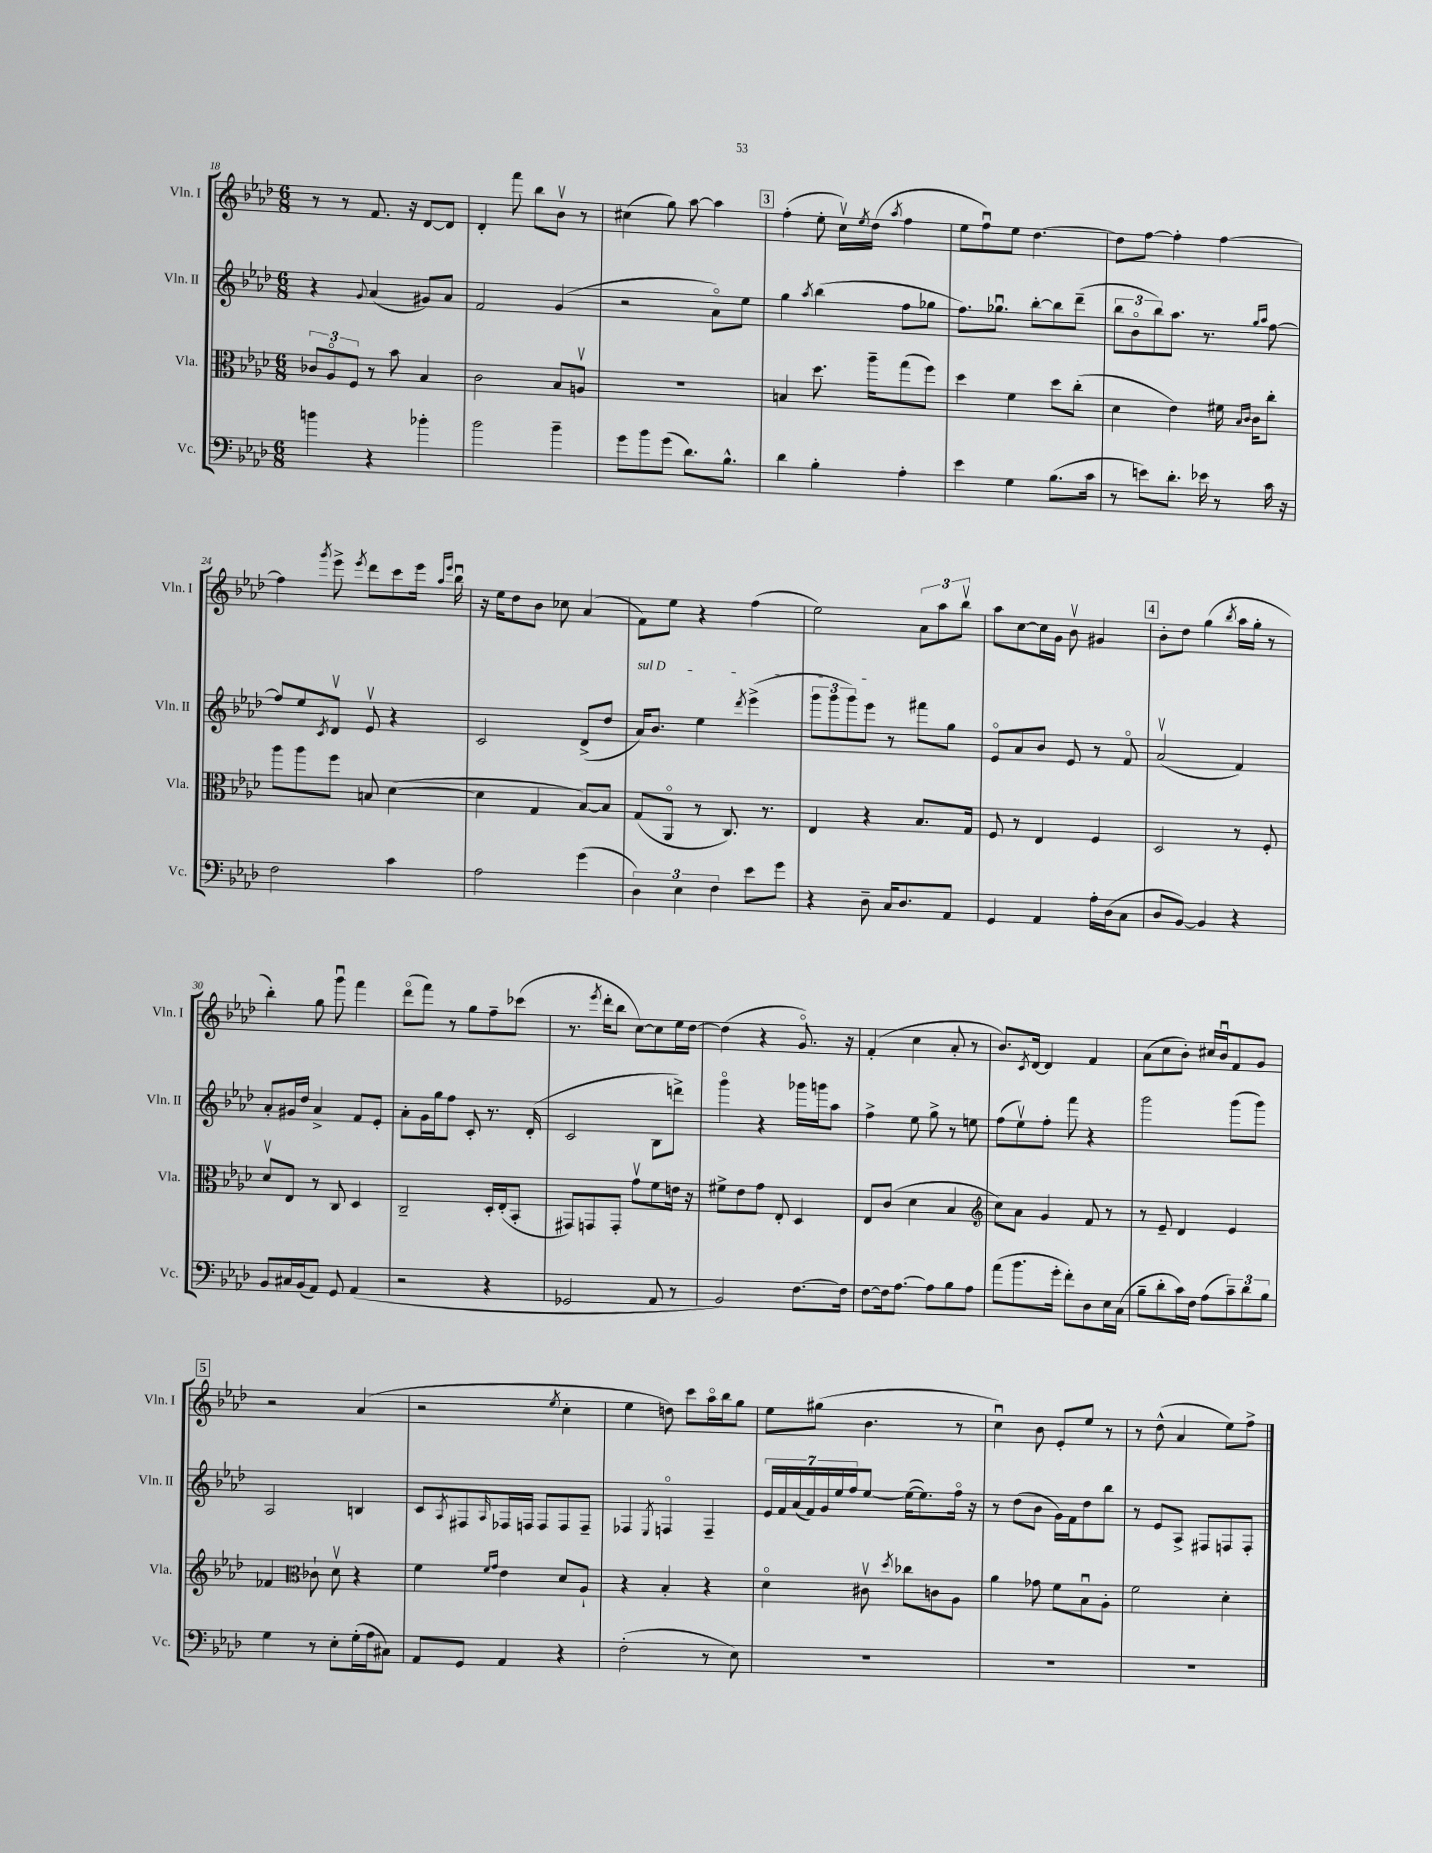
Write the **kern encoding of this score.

**kern	**kern	**kern	**kern
*staff4	*staff3	*staff2	*staff1
*clefF4	*clefC3	*clefG2	*clefG2
*k[b-e-a-d-]	*k[b-e-a-d-]	*k[b-e-a-d-]	*k[b-e-a-d-]
*M6/8	*M6/8	*M6/8	*M6/8
4b\	12c-/L	4r	8r
.	12A-o/	.	.
.	.	.	8r
.	12F/J	.	.
.	.	8qqg/	.
4r	8r	(4a-/	8.f/
.	8b-\	.	.
.	.	.	16r
4b-'\	4B-/	8g#/L)	[8d-/L
.	.	8a-/J	8d-/]J
=	=	=	=
2b-\	2c\	2f/	4d-'/
.	.	.	8fff\
.	.	.	8bb-\L
4b-~\	8B-/L	(4g/	8b-v\J
.	8Av/J	.	8r
=	=	=	=
8g\L	2.r	2r	(4cc#\
8b-\	.	.	.
(8g\J	.	.	8gg\)
8.d-\L)	.	.	[8aa-\
.	.	8a-o\L)	4aa-\]
8.B-^^\J	.	.	.
.	.	8ee-\J	.
=	=	=	=
4d-\	4B/	4gg\	(4ff'\
.	.	8qaa-/	.
4B-'\	8.dd-\	(4bb-\	8ee-'\
.	.	.	16ccv\LL)
.	.	.	8qee-/
.	16aa-~\LK	.	(16dd-\JJ
.	.	.	8qaa-/
4A-'\	(8gg\	8ff\L	4ff\
.	8ff\J)	8gg-\J	.
=	=	=	=
4e-\	4dd-\	8.ff\L)	8ee-\L
.	.	.	8ffu\)
.	.	8.gg-u\J	.
4G\	4f\	.	8ee-\J
.	.	[8bb-'\L	[4.dd-\
(8.B-\L	8dd-\L	8bb-\]	.
.	(8cc'\J	(8ddd-~\J	.
16c\Jk	.	.	.
=	=	=	=
8r	4d-\	12bb-\L	8dd-\]L
.	.	12b-o\	.
8e\L)	.	.	[8ff\J
.	.	12bb-\)	.
8.d-'\J	4e-\)	8.aa-\J	4ff'\]
16e-\	.	8.r	.
8r	16f#\	.	[4ff\
.	16qqB-/LL	.	.
.	16qqc/JJ	.	.
.	16c\LK	.	.
.	.	16qqgg/LL	.
.	.	16qqaa-/JJ	.
16c\	8cc'\J	[8ff\	.
16r	.	.	.
=	=	=	=
2F\	8aa-\L	8ff/]L	4ff\]
.	8aa-\	8ee-/	.
.	.	8qc/	8qggg/
.	8ff\J	8d-v/J	8eee-^\
.	.	.	8qeee-/
.	8B/	8e-v/	8ddd-\L
4c\	([4d-\	4r	8ccc\
.	.	.	16eee-\Jk
.	.	.	16qqaa-/LL
.	.	.	16qqeee-/JJ
.	.	.	16bb-u\
=	=	=	=
2A-\	4d-\]	2c/	16r
.	.	.	16ee-\LK
.	.	.	8dd-\
.	4G/	.	8b-\J
.	.	.	8cc-\
(4g\	[8B-/L)	(8d-^/L	(4a-/
.	8B-/]J	8dd-/J	.
=	=	=	=
6D-\)	(8G/L	16a-/LK)	8f\L)
.	.	8.b-/J	.
.	8AA-o/J	.	8ee-\J
6E-\	.	.	.
.	8r	4ee-\	4r
6F\	.	.	.
.	8.C/)	.	.
.	.	8qddd-/	.
8e-\L	.	(4eee-^\	(4ff\
.	8.r	.	.
8g\J	.	.	.
=	=	=	=
4r	4E-/	12ggg\L	2ee-\)
.	.	12ggg\	.
.	.	12ggg\)	.
8D-~\	4r	8eee-\J	.
16C/LK	.	8r	.
8.D-/	.	.	.
.	8.B-/L	8fff#\L	12a-\L
.	.	.	12aa-\
8AA-/J	.	8gg\J	.
.	.	.	12bb-v\J
.	16G/Jk	.	.
=	=	=	=
4GG/	8F/	8e-o/L	8aa-\L
.	8r	8a-/	[8cc\
4AA-/	4E-/	8b-/J	16cc\]L
.	.	.	16g\JJ
.	.	8e-/	8b-v\
16A-'\LL	4F/	8r	4g#/
(16D-\J	.	.	.
8C\J	.	8fo/	.
=	=	=	=
8D-/L	2D-/	(2a-v/	8b-'\L
[8BB-/J)	.	.	8dd-\J
4BB-/]	.	.	(4gg\
.	.	.	8qbb-/
4r	8r	4f/)	16aa-\LL
.	.	.	16gg'\JJ
.	8F'/	.	8r
=	=	=	=
8BB-/L	8d-v/L	8a-'/L	4bb-'\)
16C#/L	8E-/J	16g#/L	.
(16BB-/J	.	16dd-/JJ	.
8AA-/J)	8r	4a-^/	8gg\
8GG/	8C/	.	8gggu\
(4AA-/	4D-/	8f/L	4fff\
.	.	8e-'/J	.
=	=	=	=
2r	2C~/	8a-'\L	(8ddd-o\L
.	.	16g\L	8fff\J)
.	.	16gg\J	.
.	.	8ff\J	8r
.	.	8c'/	8gg\L
4r	16D-'/LL	8.r	8ff~\
.	(16E-'/J	.	.
.	8BB-'/J	.	(8ccc-\J
.	.	(16d-'/	.
=	=	=	=
2GG-/	8GG#/L)	2c/	8.r
.	8GG/	.	.
.	.	.	8qeee-/
.	.	.	16ddd-'\LK
.	8GG'/J	.	8bb-\J
.	8gv\L	.	[8cc\L)
8AA-/	8f\	8B-\L	8cc\]
8r	16e\Jk	8ddd^\J)	16ee-\L
.	16r	.	[16dd-\JJ
=	=	=	=
2BB-/)	8f#^\L	4gggo\	(4dd-\]
.	8e-\	.	.
.	8g\J	4r	4r
.	8E-'/	.	.
[8.F\L	4D-/	16ggg-\LL	8.go/)
.	.	16ggg\J	.
.	.	8aa-\J	.
16F\]Jk	.	.	16r
=	=	=	=
[8F\L	8E-/L	4ff^\	(4f'/
16F\]k	(8c/J	.	.
[8.A-\J	.	.	.
.	4d-\	8ee-\	4cc\
8A-\]L	.	8gg^\	.
8B-\	4B-/	8r	8a-'/
8A-\J	.	8ee\	8r
=	=	=	=
*	*clefG2	*	*
(8a-\L	8cc\L)	(8ff\L	8.b-/L)
8.b-\	8a-\J	8ee-v\)	.
.	.	.	8qc/
.	.	.	[16d-/Jk
.	4g/	8ff'\J	4d-/]
16g'\Jk	.	.	.
8f'\L)	.	8fff\	.
8D-\	8f/	4r	4f/
16E-\L	8r	.	.
(16C\JJ	.	.	.
=	=	=	=
8B-~\L	8r	2ggg\	(8a-\L
8d-'\	8e-~/	.	8cc\
16c\L)	4d-/	.	8b-'\J)
16F\JJ	.	.	.
(8A-\L	.	.	16cc#/LL
.	.	.	16b-u/J
12c~\)	4e-/	(8ggg\L	8f/
12d-\	.	.	.
.	.	8ggg\J)	8g/J
12B-\J	.	.	.
=	=	=	=
4G\	4f-/	2A-/	2r
*	*clefC3	*	*
8r	8c-`\	.	.
8E-'\L	8d-v\	.	.
(16G'\L	4r	4B/	(4a-/
16A-\J	.	.	.
8C#\J)	.	.	.
=	=	=	=
8AA-/L	4f\	8c/L	2r
.	.	8qA-/	.
8GG/J	.	8F#/	.
.	16qqf/LL	.	.
.	16qqg/JJ	16qqA-/	.
4AA-/	4e-\	16F-/L	.
.	.	16F/JJ	.
.	.	8F/L	.
.	.	.	8qee-/
4r	8d-/L	8F/	4cc'\
.	8A-`/J	8F~/J	.
=	=	=	=
(2F'\	4r	4F-/	4ee-\
.	.	8qE-/	.
.	4B-'/	4Fo/	8dd\)
.	.	.	8ccc\L
8r	4r	4F~/	16aa-o\L
.	.	.	16bb-\J
8E-\)	.	.	8gg\J
=	=	=	=
2.r	4d-o\	28e-/LL	8ee-\L
.	.	28f/	.
.	.	(28a-/	.
.	.	28f/)	.
.	.	.	(8gg#\J
.	.	28g/	.
.	.	28ee-/	.
.	.	28ff/J	.
.	8c#v\	[8ee-/J	4.b-\
.	8qdd-/	.	.
.	8cc-\L	(16ee-\_LK	.
.	.	8.ee-\])	.
.	8c\	.	.
.	8A-\J	16ffo\Jk	8r
.	.	16r	.
=	=	=	=
2.r	4a-\	8r	4ccu\)
.	.	(8dd-\L	.
.	8g-\	8b-\J	8b-\
.	8f\L	16g\LL)	8e-'/L
.	.	16f\J	.
.	8B-u\	8dd-\	8ee-/J
.	8A-'\J	8bb-\J	8r
=	=	=	=
2.r	2f\	8r	8r
.	.	8e-/L	(8dd-^^\
.	.	8A-^/J	4a-/
.	.	8F#/L	.
.	4d-'\	8F/	8ee-\L)
.	.	8F'/J	8ff^\J
==	==	==	==
*-	*-	*-	*-
